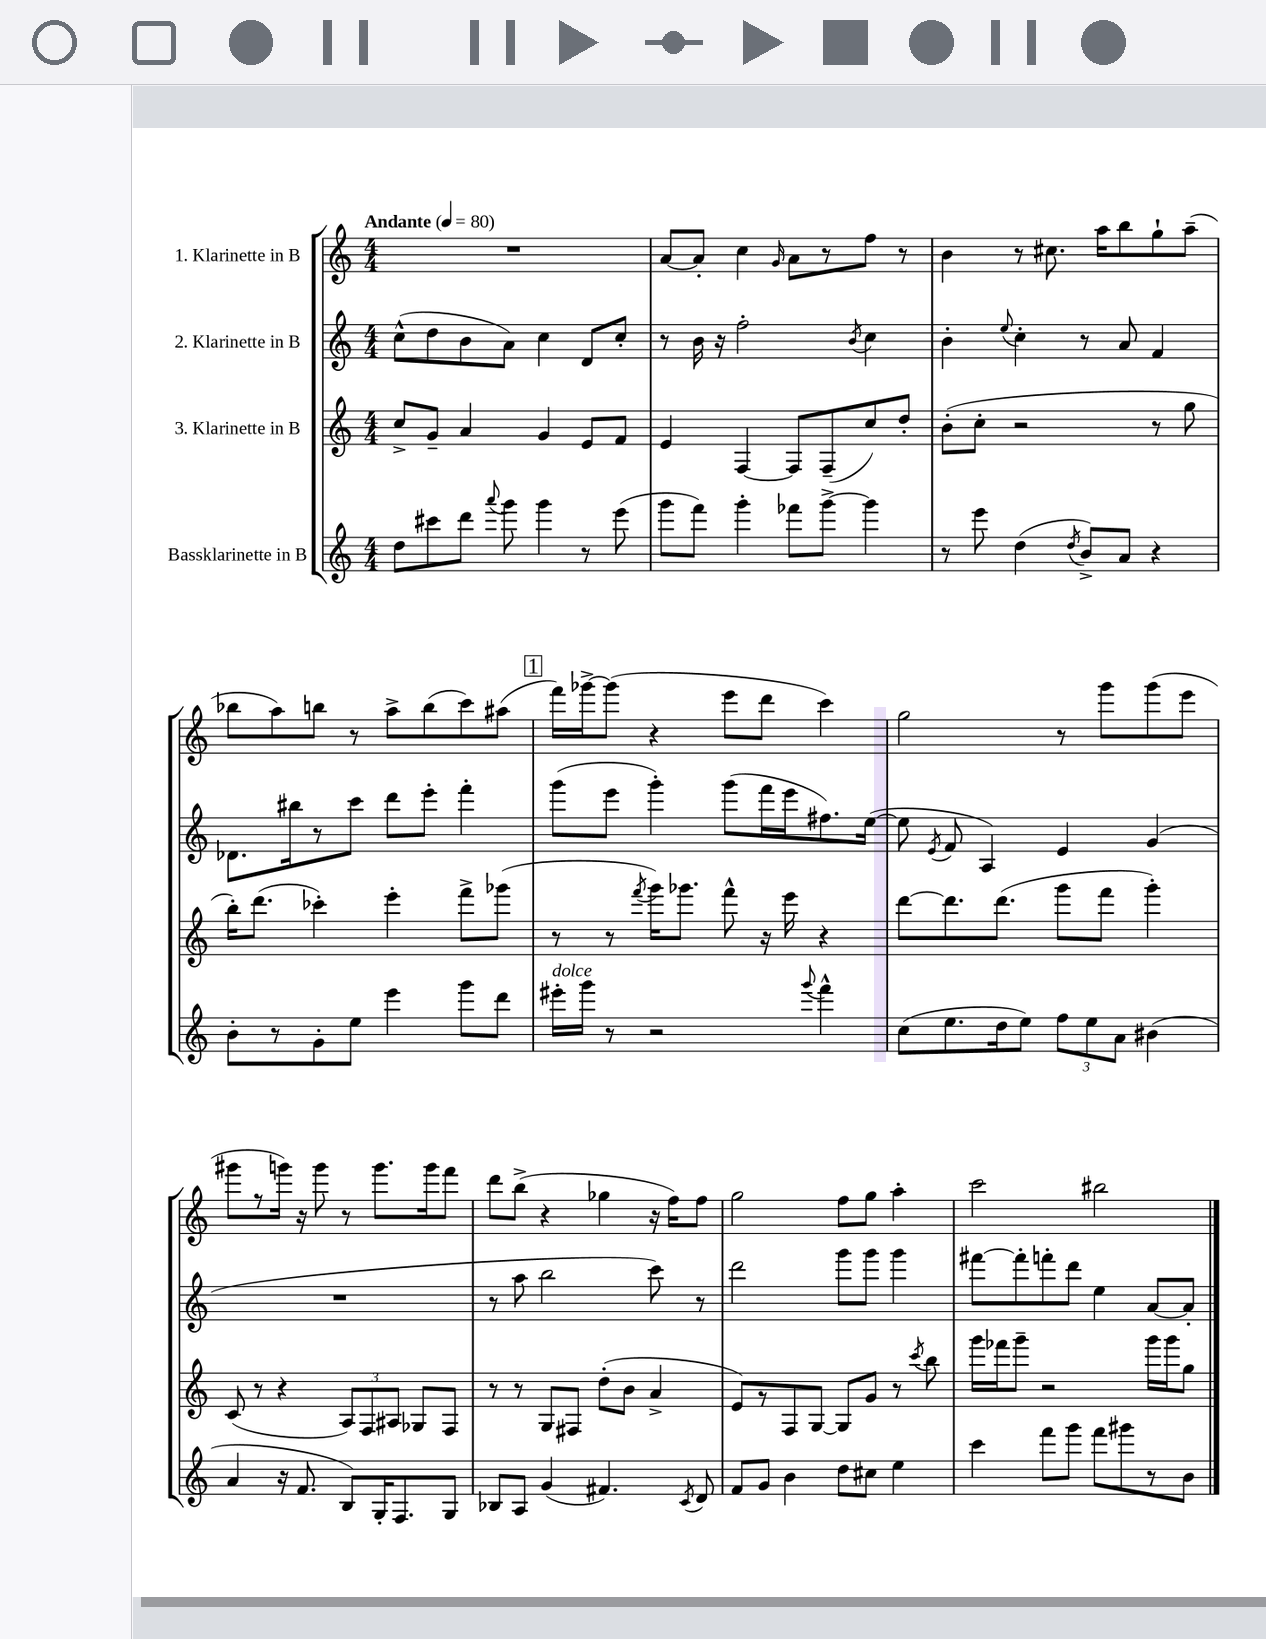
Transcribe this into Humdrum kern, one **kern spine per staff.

**kern	**kern	**kern	**kern
*staff4	*staff3	*staff2	*staff1
*clefG2	*clefG2	*clefG2	*clefG2
*k[]	*k[]	*k[]	*k[]
*M4/4	*M4/4	*M4/4	*M4/4
*MM80	*MM80	*MM80	*MM80
8dd	8cc^	(8cc^^	1r
8ccc#	8g~	8dd	.
8ddd	4a	8b	.
8qqaaa	.	.	.
8ggg	.	8a)	.
4ggg	4g	4cc	.
8r	8e	8d	.
(8eee	8f	8cc'	.
=	=	=	=
8ggg	4e	8r	[8a
8fff)	.	16b	8a']
.	.	16r	.
4ggg'	[4F	2ff'	4cc
.	.	.	16qqg
8fff-	8F]	.	8a
[8ggg^	(8F~	.	8r
.	.	8qb	.
4ggg]	8cc)	4cc	8ff
.	8dd'	.	8r
=	=	=	=
8r	(8b'	4b'	4b
8eee	8cc'	.	.
.	.	8qqee	.
(4dd	2r	4cc'	8r
.	.	.	8.cc#
8qdd	.	.	.
8b^)	.	8r	.
.	.	.	16aa
8a	.	8a	8bb
4r	8r	4f	8gg`
.	8gg	.	(8aa~
=	=	=	=
8b'	16bb')	8.d-	8bb-
.	(8.ddd	.	.
8r	.	.	8aa)
.	.	16bb#	.
8g'	4ccc-')	8r	8bb
8ee	.	8ccc	8r
4eee	4eee'	8ddd	8aa^
.	.	8eee'	(8bb
8ggg	8fff^	4fff'	8ccc)
8ddd	(8ggg-	.	(8aa#
=	=	=	=
16eee#'	8r	(8ggg	16fff)
16ggg	.	.	[16ggg-^
8r	8r	8eee	(8ggg-]
.	8qfff	.	.
2r	16ggg)	4ggg')	4r
.	8.ggg-	.	.
.	8fff^^	(8ggg	8eee
.	16r	16fff	8ddd
.	16eee	16eee	.
8qqggg	.	.	.
4fff^^	4r	8.ff#)	4ccc)
.	.	([16ee	.
=	=	=	=
(8cc	[8ddd	8ee]	2gg
.	.	8qe	.
8.ee	8.ddd]	8f	.
.	.	4A)	.
16dd	(8.ddd	.	.
8ee)	.	.	.
12ff	8ggg	4e	8r
12ee	.	.	.
.	8fff	.	8ggg
12a	.	.	.
(4b#	4ggg')	(4g	(8ggg
.	.	.	8eee
=	=	=	=
4a	(8c	1r	8ggg#
.	8r	.	8r
16r	4r	.	16ggg)
8.f	.	.	16r
.	.	.	8ggg
8B)	12A)	.	8r
.	12F	.	.
16G'	.	.	8.ggg
.	12A#	.	.
8.F	.	.	.
.	8G-	.	.
.	.	.	16ggg
8G	8F	.	8fff
=	=	=	=
8B-	8r	8r	8ddd
8A	8r	8aa	(8bb^
(4g	8G	2bb	4r
.	8F#	.	.
4.f#)	(8dd'	.	4gg-
.	8b	.	.
.	4a^	8ccc)	16r
.	.	.	16ff)
8qc	.	.	.
8d	.	8r	8ff
=	=	=	=
8f	8e)	2ddd	2gg
8g	8r	.	.
4b	8F	.	.
.	[8G	.	.
8dd	8G]	8ggg	8ff
8cc#	8g	8ggg	8gg
4ee	8r	4ggg	4aa'
.	8qccc	.	.
.	8bb	.	.
=	=	=	=
4ccc	16ggg	[8fff#	2ccc
.	16fff-	.	.
.	8ggg~	8fff#']	.
8fff	2r	8fff'	.
8ggg	.	8ddd	.
8fff	.	4ee	2bb#
8ggg#	.	.	.
8r	16ggg	[8a	.
.	16ggg	.	.
8b	8gg	8a']	.
==	==	==	==
*-	*-	*-	*-
